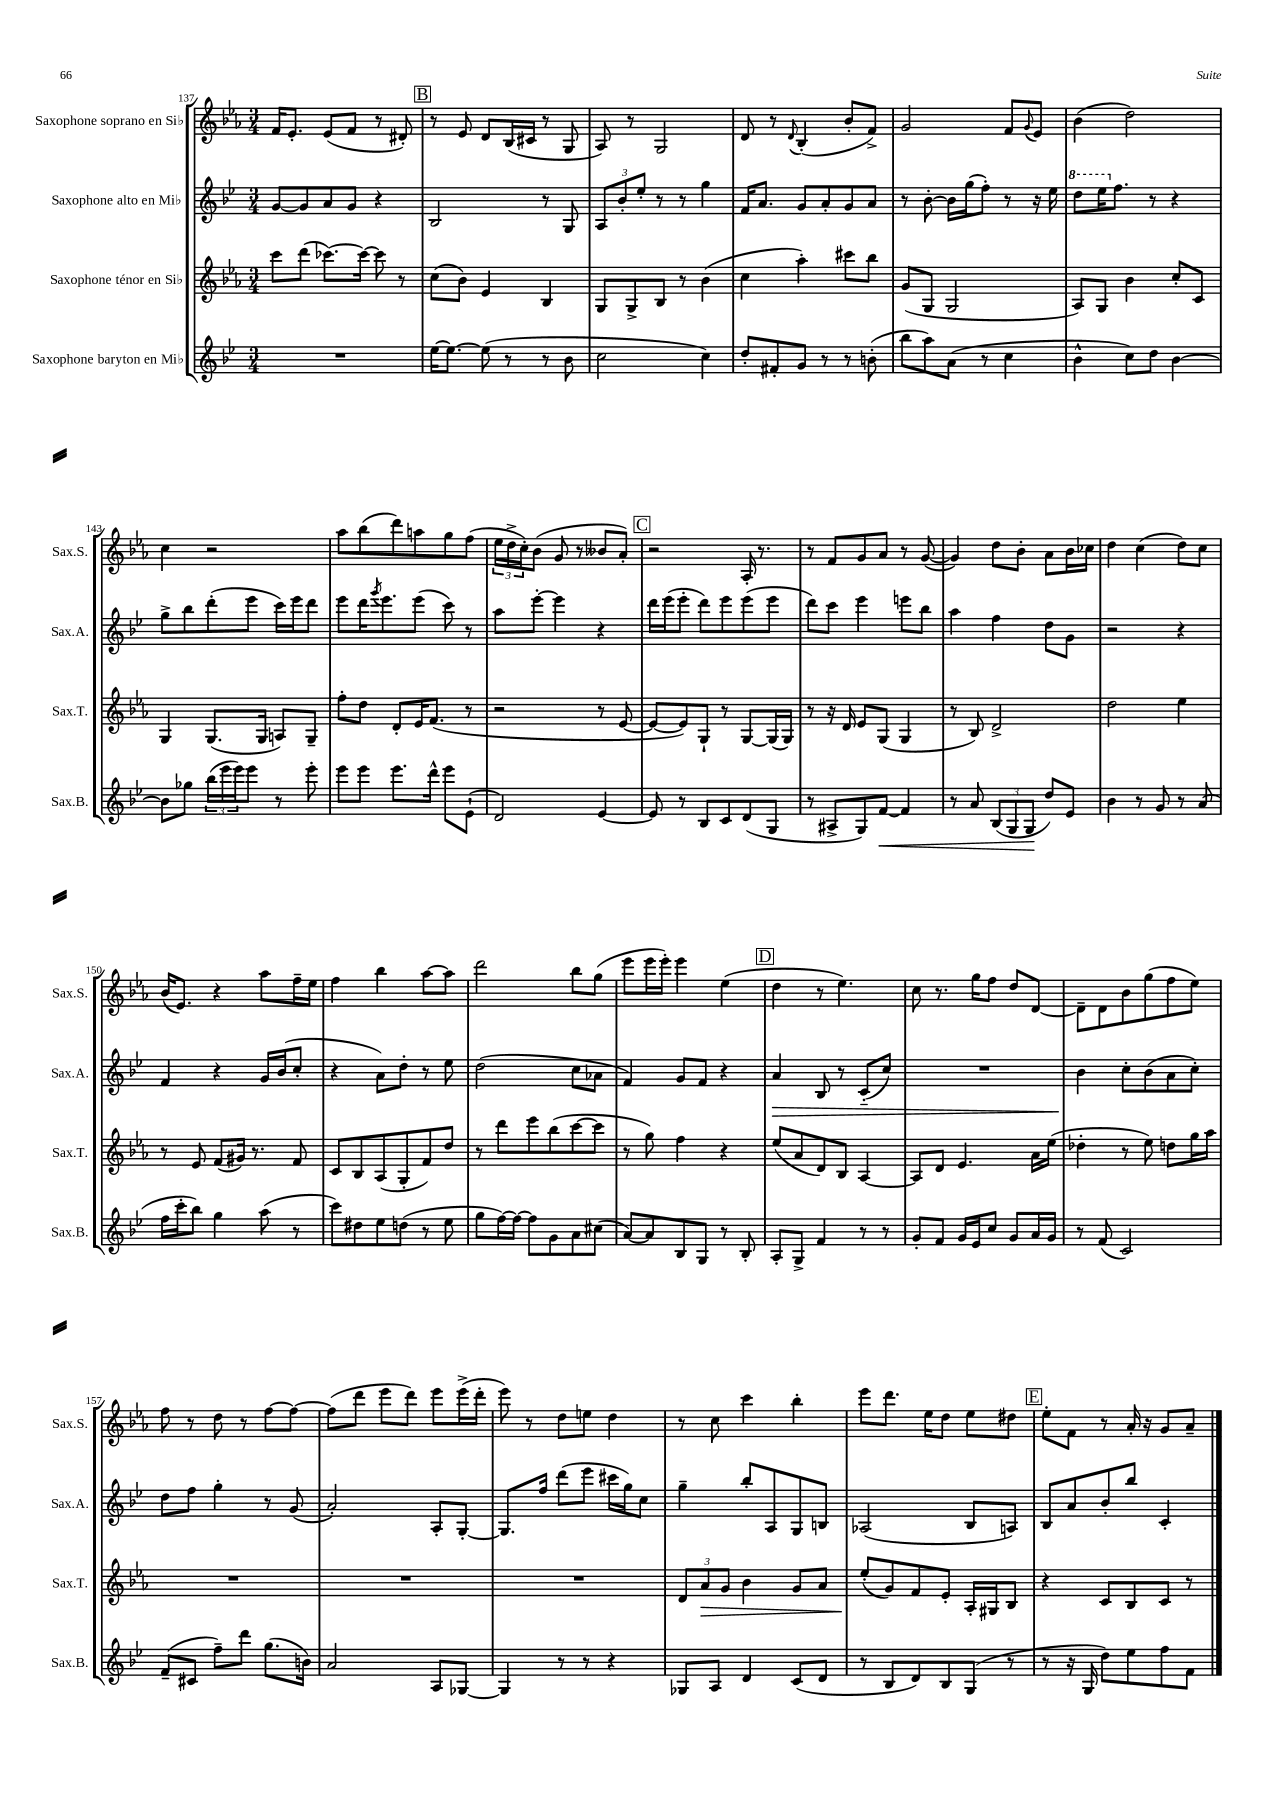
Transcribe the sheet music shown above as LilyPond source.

<<
\new StaffGroup <<
\new Staff = "s0" \with { instrumentName = "Saxophone soprano en Sib" shortInstrumentName = "Sax.S." } {
    \clef treble \key ees \major \numericTimeSignature \time 3/4
    f'16 ees'8.-. ees'8( f'8 r8 dis'8-.) |
    \mark \markup { \box "B" } r8 ees'8 d'8 bes16( cis'16 r8 g8 |
    aes8) r8 g2 |
    d'8 r8 \appoggiatura { d'8 } bes4-.( bes'8-. f'8->) |
    g'2 f'8 \appoggiatura { g'8 } ees'8 |
    bes'4( d''2) |
    c''4 r2 |
    aes''8 bes''8( d'''8) a''8 g''8 f''8( |
    \tuplet 3/2 { ees''16 d''16-> c''16-.) } bes'8( g'8 r8 beses'8 aes'8-.) |
    \mark \markup { \box "C" } r2 aes16-. r8. |
    r8 f'8 g'8 aes'8 r8 g'8~( |
    g'4) d''8 bes'8-. aes'8 bes'16 ces''16 |
    d''4 c''4( d''8) c''8 |
    bes'16( ees'8.) r4 aes''8 f''16-- ees''16 |
    f''4 bes''4 aes''8~ aes''8 |
    d'''2 bes''8 g''8( |
    ees'''8 ees'''16 ees'''16-.) ees'''4 ees''4( |
    \mark \markup { \box "D" } d''4 r8 ees''4.) |
    c''8 r8. g''16 f''8 d''8 d'8~ |
    d'8-- d'8 bes'8 g''8( f''8 ees''8) |
    f''8 r8 d''8 r8 f''8~ f''8~ |
    f''8( d'''8 ees'''8 d'''8) ees'''8 ees'''16->( d'''16-. |
    ees'''8) r8 d''8 e''8 d''4 |
    r8 c''8 c'''4 bes''4-. |
    ees'''8 d'''8. ees''16 d''8 ees''8 dis''8 |
    \mark \markup { \box "E" } ees''8-. f'8 r8 aes'16-. r16 g'8 aes'8-- \bar "|." |
}
\new Staff = "s1" \with { instrumentName = "Saxophone alto en Mib" shortInstrumentName = "Sax.A." } {
    \clef treble \key bes \major \numericTimeSignature \time 3/4
    g'8~ g'8 a'8 g'8 r4 |
    \mark \markup { \box "B" } bes2 r8 g8 |
    \tuplet 3/2 { a8 bes'8-. ees''8-. } r8 r8 g''4 |
    f'16 a'8. g'8 a'8-. g'8 a'8 |
    r8 bes'8~-. bes'16 g''16( f''8-.) r8 r16 ees''16 |
    \ottava #1 d'''8 ees'''16 \ottava #0 f''8. r8 r4 |
    g''8-> bes''8 d'''8-.( ees'''8 c'''16) ees'''16 d'''8 |
    ees'''8 d'''16 \acciaccatura { g'''8 } ees'''8. ees'''8( c'''8) r8 |
    a''8 ees'''8~-. ees'''4 r4 |
    \mark \markup { \box "C" } d'''16 ees'''16( ees'''8-. d'''8) ees'''8 ees'''8( ees'''8 |
    d'''8) c'''8 ees'''4 e'''8 bes''8 |
    a''4 f''4 d''8 g'8 |
    r2 r4 |
    f'4 r4 g'16 bes'16( c''8-. |
    r4 a'8) d''8-. r8 ees''8 |
    d''2( c''8 aes'8 |
    f'4) g'8 f'8 r4 |
    \mark \markup { \box "D" } a'4\> bes8 r8 c'8-_( c''8) |
    R2. |
    bes'4\! c''8-. bes'8( a'8 c''8-.) |
    d''8 f''8 g''4-. r8 g'8( |
    a'2-.) a8-. g8~-. |
    g8. f''16 d'''8( ees'''8 cis'''16 g''16) c''8 |
    g''4-- bes''8-. a8 g8 b8 |
    aes2( bes8 a8) |
    \mark \markup { \box "E" } bes8 a'8 bes'8-. bes''8 c'4-. \bar "|." |
}
\new Staff = "s2" \with { instrumentName = "Saxophone ténor en Sib" shortInstrumentName = "Sax.T." } {
    \clef treble \key ees \major \numericTimeSignature \time 3/4
    c'''8 d'''8( ces'''8.~) ces'''16~ ces'''8 r8 |
    \mark \markup { \box "B" } c''8( bes'8) ees'4 bes4 |
    g8 g8-> bes8 r8 bes'4( |
    c''4 aes''4-.) cis'''8 bes''8 |
    g'8( g8 g2 |
    aes8) g8 bes'4 c''8-. c'8 |
    g4 g8.( g16 a8) g8-- |
    f''8-. d''8 d'8-. ees'16 f'8.( r8 |
    r2 r8 ees'8~ |
    \mark \markup { \box "C" } ees'8~ ees'8) g8-! r8 g8~ g16( g16) |
    r8 r16 d'16 ees'8 g8( g4 |
    r8 bes8) d'2-> |
    d''2 ees''4 |
    r8 ees'8 f'8( gis'16) r8. f'8 |
    c'8 bes8 aes8( g8-. f'8) d''8 |
    r8 d'''8 ees'''8 bes''8( c'''8~ c'''8 |
    r8 g''8) f''4 r4 |
    \mark \markup { \box "D" } ees''8( aes'8 d'8) bes8 aes4~ |
    aes8 d'8 ees'4. aes'16 ees''16( |
    des''4-. r8 ees''8) d''8 g''16 aes''16 |
    R2. |
    R2. |
    R2. |
    \tuplet 3/2 { d'8 aes'8\> g'8 } bes'4 g'8 aes'8 |
    ees''8-.\!( g'8) f'8 ees'8-. aes16-. gis16 bes8 |
    \mark \markup { \box "E" } r4 c'8 bes8 c'8 r8 \bar "|." |
}
\new Staff = "s3" \with { instrumentName = "Saxophone baryton en Mib" shortInstrumentName = "Sax.B." } {
    \clef treble \key bes \major \numericTimeSignature \time 3/4
    R2. |
    \mark \markup { \box "B" } ees''16~ ees''8.~ ees''8( r8 r8 bes'8 |
    c''2 c''4) |
    d''8-. fis'8-. g'8 r8 r8 b'8-.( |
    bes''8 a''8) a'8( r8 c''4 |
    bes'4-^ c''8) d''8 bes'4~ |
    bes'8 ges''8 \tuplet 3/2 { bes''16( ees'''16 ees'''16) } ees'''8 r8 ees'''8-. |
    ees'''8 ees'''8 ees'''8. d'''16-^ ees'''8 ees'8-!( |
    d'2) ees'4~ |
    \mark \markup { \box "C" } ees'8 r8 bes8 c'8 d'8( g8 |
    r8 ais8-> g8) f'8~\< f'4 |
    r8 a'8 \tuplet 3/2 { bes8( g8 g8\! } d''8) ees'8 |
    bes'4 r8 g'8 r8 a'8( |
    f''16 c'''16-. bes''8) g''4 a''8( r8 |
    c'''8) dis''8 ees''8 d''8( r8 ees''8 |
    g''8 f''16~) f''16~ f''8 g'8 a'8 cis''8( |
    a'8~) a'8 bes8 g8 r8 bes8-. |
    \mark \markup { \box "D" } a8-. g8-> f'4 r8 r8 |
    g'8-. f'8 g'16 ees'16 c''8 g'8 a'16 g'16 |
    r8 f'8( c'2) |
    f'8--( cis'8 f''8--) d'''8 g''8.( b'16) |
    a'2 a8 ges8~ |
    ges4 r8 r8 r4 |
    ges8 a8 d'4 c'8( d'8 |
    r8 bes8 d'8) bes8 g8( r8 |
    \mark \markup { \box "E" } r8 r16 g16 d''8) ees''8 f''8 f'8 \bar "|." |
}
>>
>>
\layout { \context { \Score currentBarNumber = #137 } }
